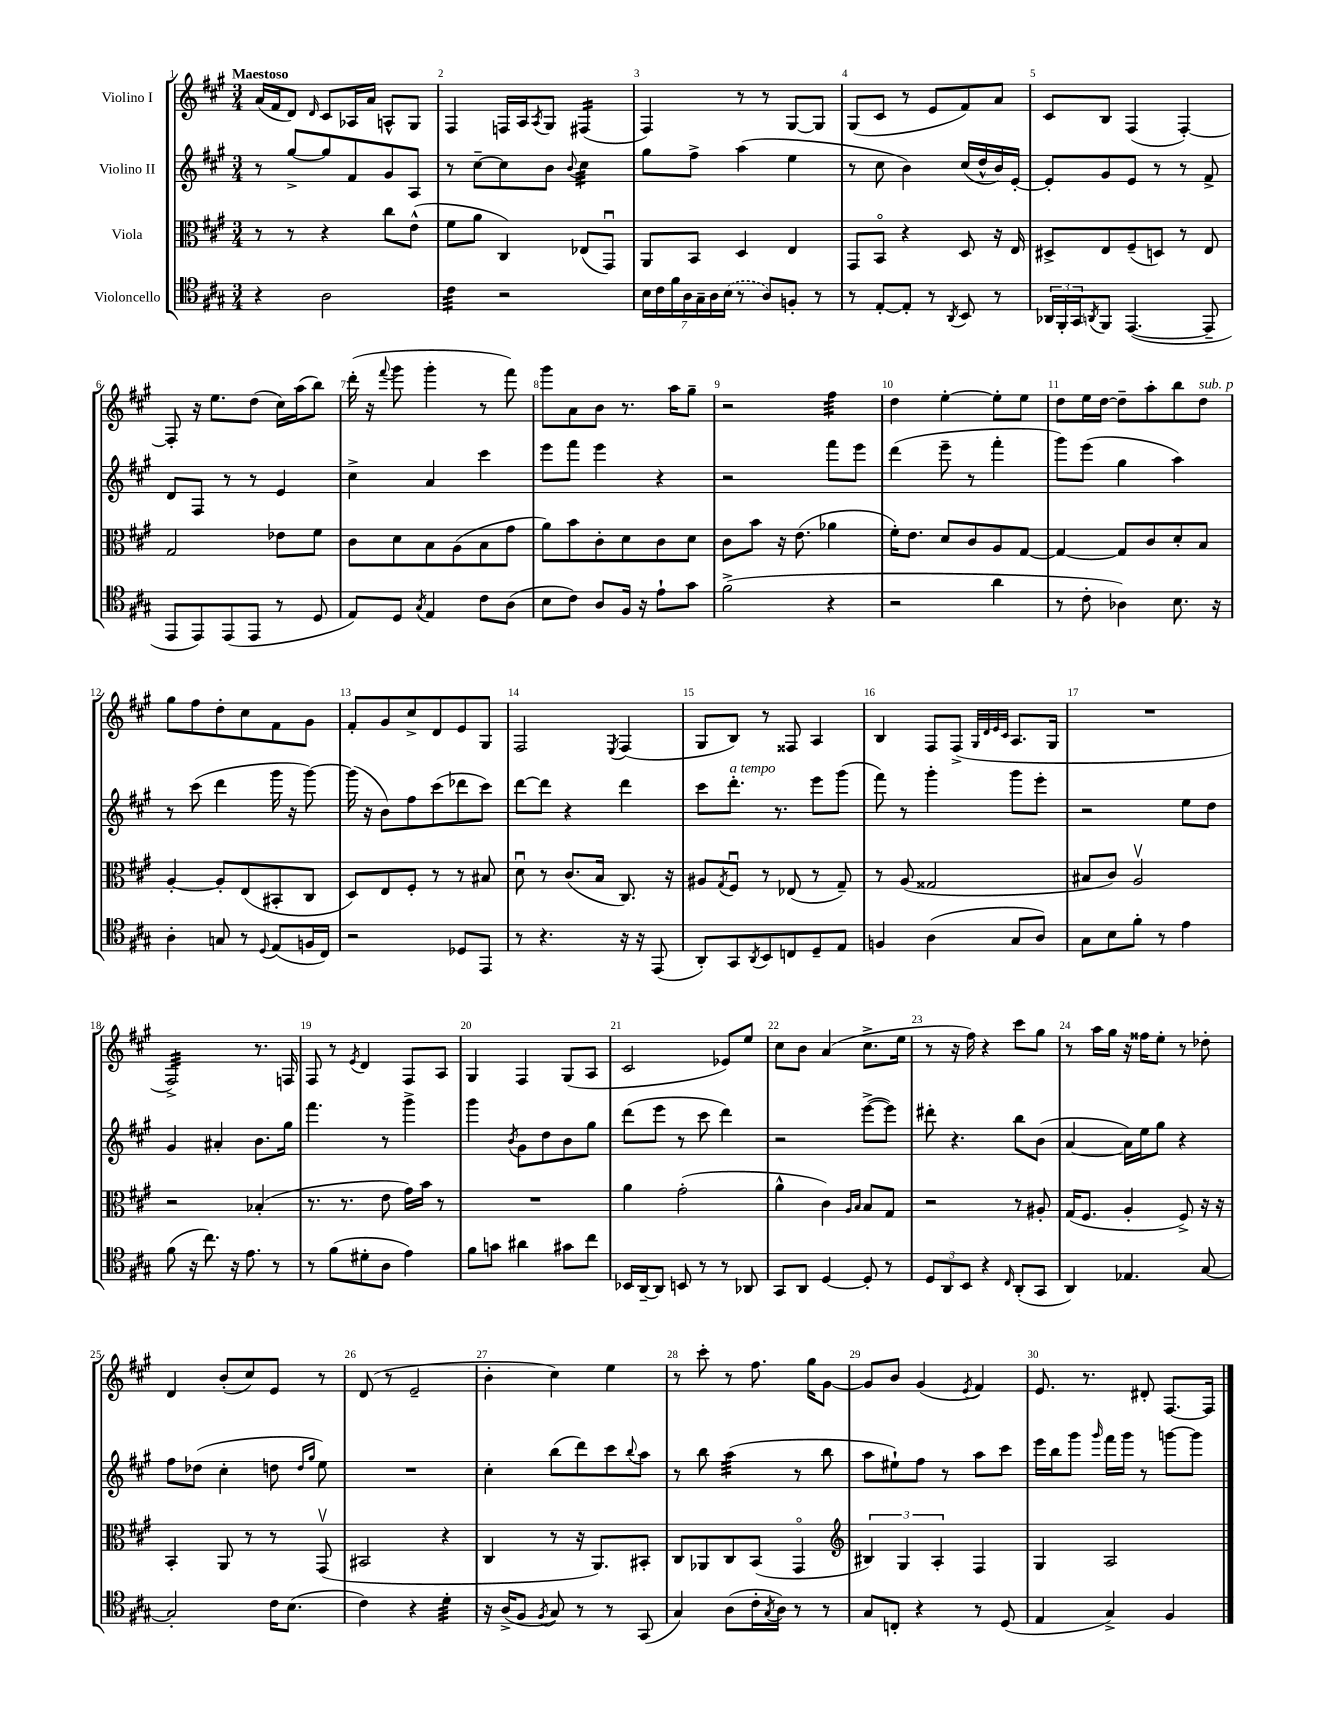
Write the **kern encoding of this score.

**kern	**kern	**kern	**kern
*staff4	*staff3	*staff2	*staff1
*clefC4	*clefC3	*clefG2	*clefG2
*k[f#c#g#]	*k[f#c#g#]	*k[f#c#g#]	*k[f#c#g#]
*M3/4	*M3/4	*M3/4	*M3/4
4r	8r	8r	(16a
.	.	.	16f#
.	8r	[8gg#^	8d)
.	.	.	16qqd
2A	4r	8gg#]	8c#
.	.	8f#	16A-
.	.	.	16a
.	8cc#	8g#	8A^^
.	(8e^^	8A	8G#
=	=	=	=
4c#	8f#	8r	4F#
.	8a	[8cc#~	.
2r	4C#)	8cc#]	16F
.	.	.	16A
.	.	.	8qA
.	.	8b	8G#
.	.	8qqb	.
.	(8E-	4cc#	(4F#
.	8GG#u)	.	.
=	=	=	=
28B	8AA	8gg#	4F#)
28c#	.	.	.
28f#	.	.	.
28A	.	.	.
.	8BB	8ff#^	.
28G#~	.	.	.
28A	.	.	.
(28B	.	.	.
8r	4D	(4aa	8r
8A)	.	.	8r
8F'	4E	4ee	[8G#
8r	.	.	8G#]
=	=	=	=
8r	8GG#	8r	(8G#
[8E'	8BBo	8cc#	8c#
8E']	4r	4b)	8r
8r	.	.	8e
8qAA	.	.	.
8BB	8D	(16cc#	8f#)
.	.	16dd^^	.
8r	16r	16b)	8a
.	16E	[16e'	.
=	=	=	=
24AA-	8D#^	8e']	8c#
24FF#'	.	.	.
24GG#	.	.	.
8qAA	.	.	.
8FF#	8E	8g#	8B
([4.EE	(8F#~	8e	(4F#
.	8D)	8r	.
.	8r	8r	[4F#')
8EE~]	8E	8f#^	.
=	=	=	=
8EE	2G#	8d	8F#']
8EE)	.	8F#	16r
.	.	.	8.ee
(8EE	.	8r	.
8EE	.	8r	(8dd
8r	8e-	4e	16cc#)
.	.	.	(16aa
8D	8f#	.	8bb)
=	=	=	=
8E)	8c#	4cc#^	(16ddd'
.	.	.	16r
.	.	.	8qqfff#
8D	8d	.	8ggg#
8qG#	.	.	.
4E	8B	4a	4ggg#'
.	(8A	.	.
8c#	8B	4ccc#	8r
(8A	8g#	.	8fff#)
=	=	=	=
8B	8a)	8eee	8ggg#
8c#)	8b	8fff#	8a
8A	8c#'	4eee	8b
16F#	8d	.	8.r
16r	.	.	.
8e`	8c#	4r	.
.	.	.	16aa
8g#	8d	.	8gg#~
=	=	=	=
(2f#^	8c#	2r	2r
.	8b	.	.
.	16r	.	.
.	(8.e	.	.
4r	4a-	8fff#	4ff#
.	.	8eee	.
=	=	=	=
2r	16f#')	(4ddd	4dd
.	8.e	.	.
.	8d	8eee~	[4ee'
.	8c#	8r	.
4a	8A	4fff#'	8ee']
.	[8G#	.	8ee
=	=	=	=
8r	4G#_	8ggg#)	8dd
8c#'	.	(8eee	16ee
.	.	.	[16dd
4A-)	8G#]	4gg#	8dd~]
.	8c#	.	8aa'
8.B	8d'	4aa)	8bb
.	8B	.	8dd
16r	.	.	.
=	=	=	=
4A'	[4A'	8r	8gg#
.	.	(8ccc#	8ff#
8G	8A']	4ddd	8dd'
8r	(8E	.	8cc#
8qqD	.	.	.
(8E	8BB#'	16ggg#	8f#
.	.	16r	.
16F	8C#	[8ggg#)	8g#
16C#)	.	.	.
=	=	=	=
2r	8D)	(16ggg#]	8f#'
.	.	16r	.
.	8E	8b)	8g#
.	8F#'	8ff#	8cc#^
.	8r	(8ccc#	8d
8D-	8r	8ddd-	8e
8EE	8B#	8ccc#)	8G#
=	=	=	=
8r	8du	[8ddd	2F#
4.r	8r	8ddd]	.
.	(8.c#	4r	.
.	16B	.	.
.	.	.	8qE
16r	8.C#)	4ddd	(4F#
16r	.	.	.
(8EE	.	.	.
.	16r	.	.
=	=	=	=
8AA')	8A#	8ccc#	8G#
.	8qG#	.	.
8GG#	8F#u	8.ddd'	8B)
8qAA	.	.	.
8BB	8r	.	8r
.	.	8.r	.
8C	(8E-	.	8F##
8D~	8r	8eee	4A
8E	8G#~)	(8ggg#	.
=	=	=	=
4F	8r	8fff#)	4B
.	(8A	8r	.
(4A	2G##	4ggg#'	8F#
.	.	.	(8F#^
.	.	.	32qqG#
.	.	.	32qqd
.	.	.	32qqe
.	.	.	32qqc#
8G#	.	8ggg#	8.A
8A)	.	8eee'	.
.	.	.	16G#
=	=	=	=
8G#	8B#	2r	2.r
8B	8c#)	.	.
8f#'	2Av	.	.
8r	.	.	.
4e	.	8ee	.
.	.	8dd	.
=	=	=	=
(8f#	2r	4g#	2F#^)
16r	.	.	.
8.cc#)	.	.	.
.	.	4a#'	.
16r	.	.	.
8.e	.	.	.
.	(4B-'	8.b	8.r
8r	.	.	.
.	.	16gg#	16F
=	=	=	=
8r	8.r	4.fff#	8F#
(8f#	.	.	8r
.	8.r	.	.
.	.	.	8qe
8d#'	.	.	4d
8A	8e	8r	.
4e)	16g#)	4ggg#^	8F#
.	16b	.	.
.	8r	.	8A
=	=	=	=
8f#	2.r	4ggg#	4G#
8g	.	.	.
.	.	8qb	.
4a#	.	8g#	4F#
.	.	8dd	.
8g#	.	8b	(8G#
8cc#	.	8gg#	8A
=	=	=	=
16BB-	4a	(8ddd	2c#
[16AA~	.	.	.
8AA]	.	8eee	.
8BB	(2g#'	8r	.
8r	.	8ccc#	.
8r	.	4ddd)	8e-)
8AA-	.	.	8ee
=	=	=	=
8GG#	4a^^	2r	8cc#
8AA	.	.	8b
[4D	4c#)	.	(4a
.	16qqA	.	.
.	16qqB	.	.
8D']	8B	([8eee^	8.cc#^
8r	8G#	8eee])	.
.	.	.	16ee
=	=	=	=
12D	2r	8ddd#'	8r
12AA	.	.	.
.	.	4.r	16r
12BB	.	.	.
.	.	.	16ff#)
4r	.	.	4r
16qqC#	.	.	.
(8AA'	8r	8bb	8ccc#
8GG#	8A#'	(8b	8gg#
=	=	=	=
4AA)	(16G#	[4a	8r
.	8.F#	.	.
.	.	.	16aa
.	.	.	16gg#
4.E-	4A'	16a])	16r
.	.	16ee	16ff##
.	.	8gg#	8ee'
.	8F#^)	4r	8r
[8G#	16r	.	8dd-'
.	16r	.	.
=	=	=	=
2G#']	4BB'	8ff#	4d
.	.	(8dd-	.
.	8AA	4cc#'	(8b'
.	8r	.	8cc#)
16c#	8r	8dd	8e
(8.B	.	.	.
.	.	16qqdd	.
.	.	16qqgg#	.
.	(8GG#v	8ee)	8r
=	=	=	=
4c#)	2BB#	2.r	(8d
.	.	.	8r
4r	.	.	2e~
4d'	4r	.	.
=	=	=	=
16r	4C#	4cc#'	4b'
(16A^	.	.	.
8F#	.	.	.
8qF#	.	.	.
8G#)	8r	(8bb	4cc#)
8r	16r	8ddd)	.
.	8.AA)	.	.
8r	.	8ccc#	4ee
.	.	8qqbb	.
(8GG#	8BB#'	8aa	.
=	=	=	=
4G#)	8C#	8r	8r
.	8AA-	8bb	8ccc#'
(8A	8C#	(4aa	8r
16c#'	(8BB	.	8.ff#
8qG#	.	.	.
16A)	.	.	.
8r	4GG#o	8r	.
.	.	.	16gg#
8r	.	8bb	[8g#
=	=	=	=
*	*clefG2	*	*
8G#	6B#)	8aa	8g#]
8C'	.	8ee#`)	8b
.	6G#	.	.
4r	.	8ff#	(4g#
.	6A'	.	.
.	.	8r	.
.	.	.	8qe
8r	4F#	8aa	4f#)
(8D	.	8ccc#	.
=	=	=	=
4E	4G#	16eee	8.e
.	.	16bb	.
.	.	8ggg#	.
.	.	.	8.r
.	.	16qqggg#	.
4G#^)	2A	16fff#	.
.	.	16ggg#	.
.	.	8r	8d#'
4F#	.	[8ggg	[8.F#
.	.	8ggg]	.
.	.	.	16F#]
==	==	==	==
*-	*-	*-	*-
